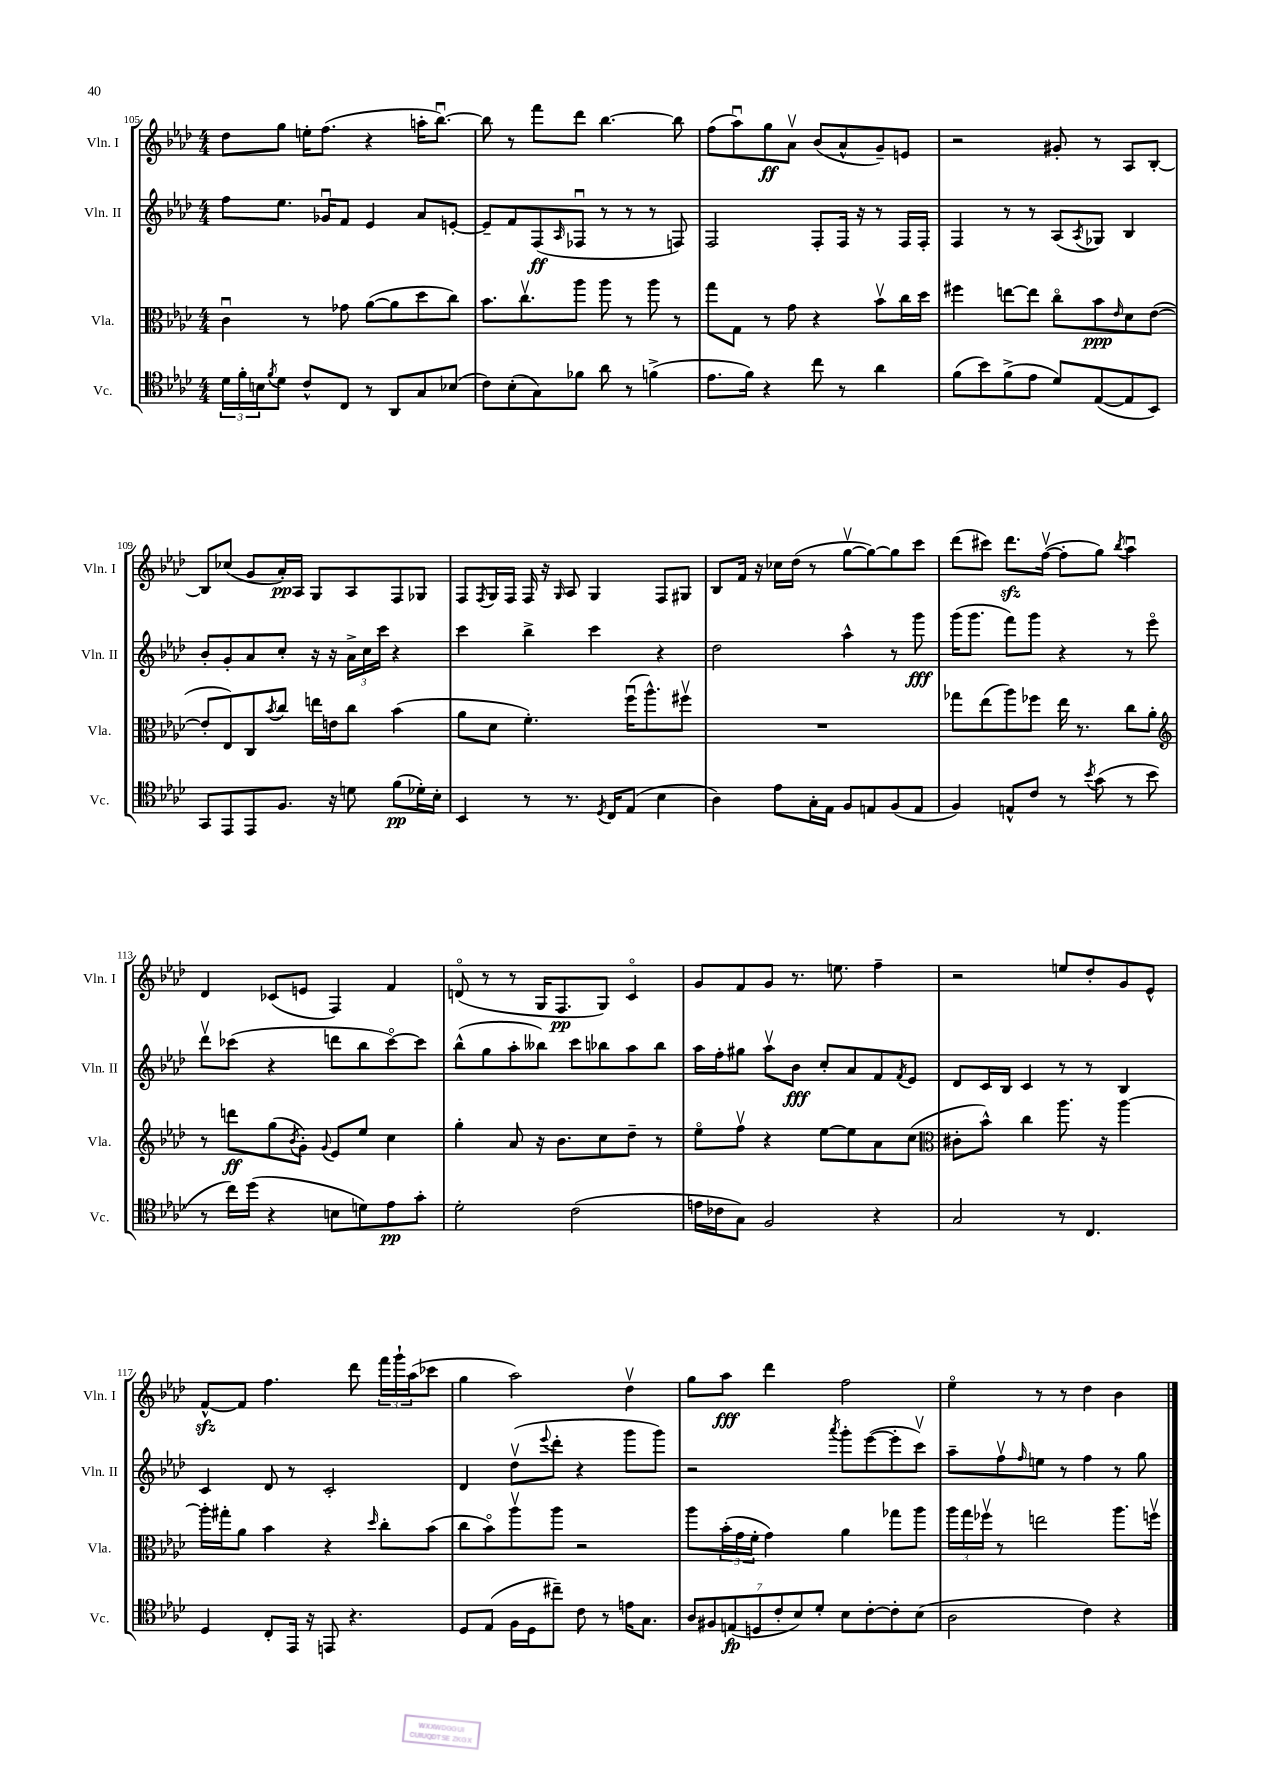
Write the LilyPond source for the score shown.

<<
\new StaffGroup <<
\new Staff = "s0" \with { instrumentName = "Vln. I" shortInstrumentName = "Vln. I" } {
    \clef treble \key aes \major \numericTimeSignature \time 4/4
    des''8 g''8 e''16-. f''8.( r4 a''16-. bes''8.~\downbow) |
    bes''8 r8 f'''8 des'''8 bes''4.~ bes''8 |
    f''8( aes''8\downbow) g''8\ff aes'8\upbow bes'8( aes'8-^ g'8--) e'8 |
    r2 gis'8-. r8 aes8 bes8~-. |
    bes8 ces''8( g'8 aes'16-.\pp) aes16 g8 aes8 f8 ges8 |
    f8 \acciaccatura { f8 } g16 f16 f16 r16 \grace { g16 } aes8 g4 f8 gis8 |
    bes8 f'16 r16 ces''16 des''16( r8 g''8~\upbow g''8~) g''8 c'''8 |
    des'''8( cis'''8) des'''8.\sfz f''16~\upbow( f''8-. g''8) \acciaccatura { bes''8 } aes''4\downbow |
    des'4 ces'8( e'8 f4) f'4 |
    d'8\flageolet( r8 r8 g16 f8.\pp g8) c'4\flageolet |
    g'8 f'8 g'8 r8. e''8. f''4-- |
    r2 e''8 des''8-. g'8 ees'8-^ |
    f'8~-^\sfz f'8 f''4. des'''8 \tuplet 3/2 { f'''16 g'''16-! aes''16( } ces'''8 |
    g''4 aes''2) des''4\upbow |
    g''8 aes''8\fff des'''4 f''2 |
    ees''4\flageolet r8 r8 des''4 bes'4 \bar "|." |
}
\new Staff = "s1" \with { instrumentName = "Vln. II" shortInstrumentName = "Vln. II" } {
    \clef treble \key aes \major \numericTimeSignature \time 4/4
    f''8 ees''8. ges'16\downbow f'8 ees'4 aes'8 e'8~-. |
    e'8-- f'8 f8\ff( \grace { aes16 } fes8\downbow r8 r8 r8 f8) |
    f2 f8-. f16 r16 r8 f16 f16-. |
    f4 r8 r8 aes8( \acciaccatura { aes8 } ges8) bes4 |
    bes'8-. g'8-. aes'8 c''8-. r16 r16 \tuplet 3/2 { aes'16-> c''16 c'''16 } r4 |
    c'''4 bes''4-> c'''4 r4 |
    des''2 aes''4-^ r8 g'''8\fff |
    g'''16( g'''8. f'''8) g'''8 r4 r8 ees'''8\flageolet |
    des'''8\upbow ces'''8( r4 d'''8 bes''8 ces'''8~\flageolet) ces'''8 |
    bes''8-^( g''8 aes''8-. beses''8) c'''8 bes''8 aes''8 bes''8 |
    aes''16 f''16-. gis''8 aes''8\upbow bes'8\fff c''8-. aes'8 f'8 \acciaccatura { f'8 } ees'8 |
    des'8 c'16 bes16 c'4 r8 r8 bes4 |
    c'4 des'8 r8 c'2-. |
    des'4 des''8\upbow( \appoggiatura { ees'''8 } des'''8-. r4 g'''8 g'''8) |
    r2 \acciaccatura { aes'''8 } g'''8-. ees'''8~( ees'''8-. c'''8\upbow) |
    aes''8-- f''8\upbow \grace { f''16 } e''8 r8 f''4 r8 g''8 \bar "|." |
}
\new Staff = "s2" \with { instrumentName = "Vla." shortInstrumentName = "Vla." } {
    \clef alto \key aes \major \numericTimeSignature \time 4/4
    c'4\downbow r8 ges'8 aes'8~( aes'8 des''8 c''8) |
    bes'8. c''8.\upbow aes''8 aes''8 r8 aes''8 r8 |
    g''8 g8 r8 g'8 r4 bes'8\upbow c''16 des''16 |
    fis''4 e''8~ e''8 c''8\flageolet bes'8\ppp \grace { ees'16 } des'8 ees'8~( |
    ees'8-. ees8) c8 \acciaccatura { bes'8 } c''8 e''16 e'16 c''8 bes'4( |
    aes'8 des'8 f'4.-.) f''16\downbow( aes''8.-^) fis''8\upbow |
    R1 |
    ges''8 ees''8( aes''8) fes''8 ees''16 r8. c''8 aes'8-. |
    \clef treble r8 d'''8\ff g''8( \acciaccatura { bes'8 } g'8-.) \appoggiatura { g'8 } ees'8 ees''8 c''4 |
    g''4-. aes'8 r16 bes'8. c''8 des''8-- r8 |
    ees''8\flageolet f''8\upbow r4 ees''8~ ees''8 aes'8 c''8( |
    \clef alto cis'8-. bes'8-^) c''4 aes''8. r16 aes''4~ |
    aes''16-. gis''16-. aes'8 bes'4 r4 \grace { des''16 } c''8-. bes'8( |
    c''8 bes'8\flageolet) aes''8\upbow aes''8 r2 |
    aes''8 \tuplet 3/2 { bes'16-.( g'16 f'16-. } g'4) aes'4 ges''8 aes''8 |
    \tuplet 3/2 { aes''16 g''16 fes''16\upbow } r8 e''2 aes''8. f''16\upbow \bar "|." |
}
\new Staff = "s3" \with { instrumentName = "Vc." shortInstrumentName = "Vc." } {
    \clef tenor \key aes \major \numericTimeSignature \time 4/4
    \tuplet 3/2 { des'16 f'16-. b16 } \acciaccatura { f'8 } des'8 c'8-^ c8 r8 aes,8 g8 bes8( |
    c'8) bes8-.( g8) fes'8 aes'8 r8 f'4->( |
    ees'8. f'16) r4 c''8 r8 aes'4 |
    f'8( bes'8) f'8->( ees'8 des'8) ees8~( ees8 bes,8) |
    g,8 ees,8 ees,8 f8. r16 d'8 f'8\pp( des'16-.) bes16-. |
    bes,4 r8 r8. \acciaccatura { des8 } c16 ees8( bes4 |
    aes4) ees'8 g16-. ees16 f8 e8 f8( e8 |
    f4) e8-^ c'8 r8 \acciaccatura { bes'8 } g'8( r8 bes'8 |
    r8 c''16) des''16( r4 b8 d'8) ees'8\pp g'8-. |
    des'2-. c'2( |
    e'16 ces'16 g8) f2 r4 |
    g2 r8 c4. |
    des4 c8-. ees,16 r16 e,8 r4. |
    des8 ees8( f16 des16 cis''8--) c'8 r8 e'16 g8. |
    \tuplet 7/4 { aes8 fis8 e8\fp( d8 c'8-. bes8) des'8-. } bes8 c'8~-. c'8-. bes8( |
    aes2 c'4) r4 \bar "|." |
}
>>
>>
\layout { \context { \Score currentBarNumber = #105 } }
